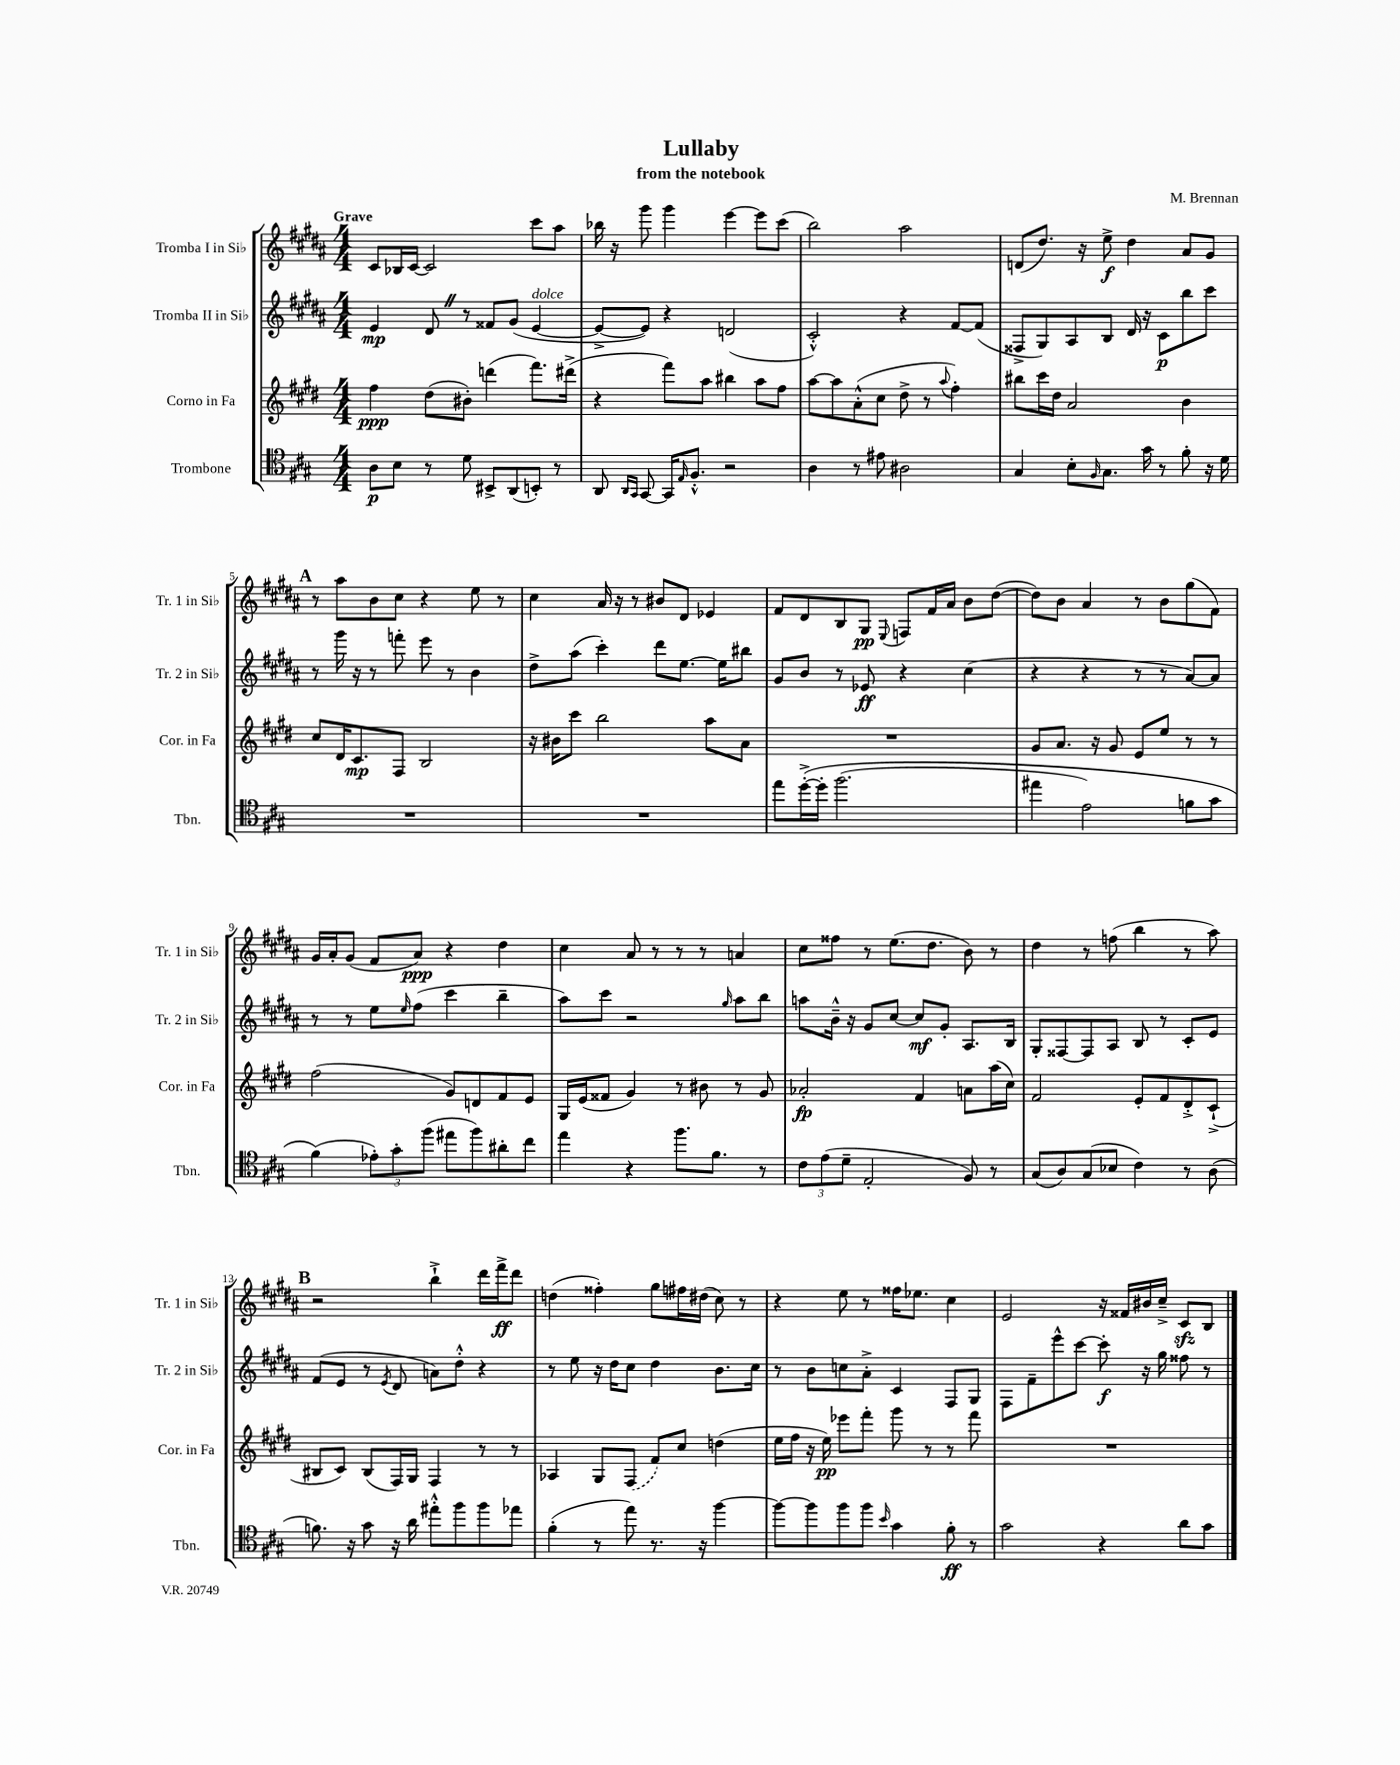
\header { title = "Lullaby" composer = "M. Brennan" subtitle = "from the notebook" }
<<
\new StaffGroup <<
\new Staff = "s0" \with { instrumentName = "Tromba I in Sib" shortInstrumentName = "Tr. 1 in Sib" } {
    \clef treble \key b \major \numericTimeSignature \time 4/4 \tempo "Grave"
    cis'8 bes16 cis'16~ cis'2 cis'''8 ais''8 |
    bes''16 r16 gis'''8 gis'''4 e'''4~ e'''8 cis'''8( |
    b''2) ais''2 |
    d'8( dis''8.) r16 e''8->\f dis''4 ais'8 gis'8 |
    \mark \markup { \bold "A" } r8 ais''8 b'8 cis''8 r4 e''8 r8 |
    cis''4 ais'16 r16 r8 bis'8 dis'8 ees'4 |
    fis'8 dis'8 b8 gis8\pp \appoggiatura { e8 } f8 fis'16 ais'16 b'8 dis''8~( |
    dis''8) b'8 ais'4 r8 b'8 gis''8( fis'8) |
    gis'16 ais'16-. gis'8( fis'8 ais'8\ppp) r4 dis''4 |
    cis''4 ais'8 r8 r8 r8 a'4 |
    cis''8 fisis''8 r8 e''8.( dis''8. b'8) r8 |
    dis''4 r8 f''8( b''4 r8 ais''8) |
    \mark \markup { \bold "B" } r2 b''4-!-> dis'''16 fis'''16->\ff dis'''8 |
    d''4( fisis''4-.) gis''8 fis''16 dis''16( cis''8) r8 |
    r4 e''8 r8 fisis''16 ees''8. cis''4 |
    e'2 r16 fisis'16 bis'16 cis''16---> cis'8\sfz b8 \bar "|." |
}
\new Staff = "s1" \with { instrumentName = "Tromba II in Sib" shortInstrumentName = "Tr. 2 in Sib" } {
    \clef treble \key b \major \numericTimeSignature \time 4/4
    e'4\mp dis'8 \once \override BreathingSign.text = \markup { \musicglyph "scripts.caesura.straight" } \breathe r8 fisis'8 gis'8( e'4~^\markup { \italic "dolce" } |
    e'8~-> e'8) r4 d'2( |
    cis'2-.-^) r4 fis'8~ fis'8( |
    fisis8-> gis8) ais8 b8 dis'16 r16 cis'8\p b''8 cis'''8 |
    \mark \markup { \bold "A" } r8 gis'''16 r16 r8 f'''8-. e'''8 r8 b'4 |
    dis''8-> ais''8( cis'''4-.) dis'''8 e''8.~ e''16 bis''8 |
    gis'8 b'8 r8 ees'8\ff r4 cis''4( |
    r4 r4 r8 r8 ais'8~) ais'8 |
    r8 r8 e''8 \grace { e''16 } fis''8( cis'''4 b''4-- |
    ais''8) cis'''8 r2 \grace { gis''16 } ais''8 b''8 |
    a''8 b'16---^ r16 gis'8 cis''8~ cis''8\mf gis'8-. ais8. b16 |
    gis8-. fisis8~ fisis8 ais8 b8 r8 cis'8-. e'8 |
    \mark \markup { \bold "B" } fis'8( e'8 r8 \acciaccatura { e'8 } dis'8 a'8) dis''8-.-^ r4 |
    r8 e''8 r16 dis''16 cis''8 dis''4 b'8. cis''16 |
    r8 b'8 c''8 ais'8-.-> cis'4 fis8 gis8 |
    fis8 fis'8-- e'''8-^ cis'''8~ cis'''8-.\f r16 gis''16 fisis''8 r8 \bar "|." |
}
\new Staff = "s2" \with { instrumentName = "Corno in Fa" shortInstrumentName = "Cor. in Fa" } {
    \clef treble \key e \major \numericTimeSignature \time 4/4
    fis''4\ppp dis''8( bis'8-.) d'''4( fis'''8.) dis'''16->( |
    r4 fis'''8) a''8 bis''4 a''8 fis''8 |
    a''8~ a''8 a'8-.-^( cis''8 dis''8-> r8 \appoggiatura { a''8 } fis''4-.) |
    bis''8 cis'''16 dis''16 a'2 b'4 |
    \mark \markup { \bold "A" } cis''8 dis'16 cis'8.\mp fis8 b2 |
    r16 bis'16 cis'''8 b''2 a''8 a'8 |
    R1 |
    gis'8 a'8. r16 gis'8 e'8 e''8 r8 r8 |
    fis''2( gis'8) d'8 fis'8 e'8 |
    gis16 e'16( fisis'8 gis'4) r8 bis'8 r8 gis'8 |
    aes'2-.\fp fis'4 a'8 a''16( cis''16) |
    fis'2 e'8-. fis'8 dis'8-.-> cis'8-!->( |
    \mark \markup { \bold "B" } bis8 cis'8) bis8( fis16) gis16 fis4 r8 r8 |
    aes4 gis8 \once \slurDashed fis8( fis'8) cis''8 d''4( |
    e''16 fis''16 r16 e''16\pp) ees'''8 fis'''8-. gis'''8 r8 r8 fis'''8 |
    R1 \bar "|." |
}
\new Staff = "s3" \with { instrumentName = "Trombone" shortInstrumentName = "Tbn." } {
    \clef tenor \key a \major \numericTimeSignature \time 4/4
    a8\p b8 r8 d'8 bis,8-> a,8( b,8-.) r8 |
    a,8 \grace { a,16 gis,16 } gis,8~ gis,16 \grace { e16 } fis8.-.-^ r2 |
    a4 r8 eis'8 ais2 |
    gis4 b8-. \grace { fis16 } gis8. gis'16 r8 fis'8-. r16 d'16 |
    \mark \markup { \bold "A" } R1 |
    R1 |
    e''8 d''16~-.->\( d''16-. fis''2.( |
    eis''4 e'2) f'8 gis'8 |
    fis'4(\) \tuplet 3/2 { ees'8-.) gis'8-. fis''8( } eis''8 fis''8) ais'8-. cis''8 |
    e''4 r4 fis''8. fis'8. r8 |
    \tuplet 3/2 { cis'8 e'8( d'8-- } e2-. fis8) r8 |
    gis8( a8) gis8( bes8 cis'4) r8 a8( |
    \mark \markup { \bold "B" } f'8.) r16 gis'8 r16 a'16 eis''8-.-^ fis''8 fis''8 ees''8 |
    fis'4-.( r8 e''8) r8. r16 fis''4~ |
    fis''8~ fis''8 fis''8 fis''8 \grace { b'16 } gis'4 fis'8-.\ff r8 |
    gis'2 r4 a'8 gis'8 \bar "|." |
}
>>
>>
